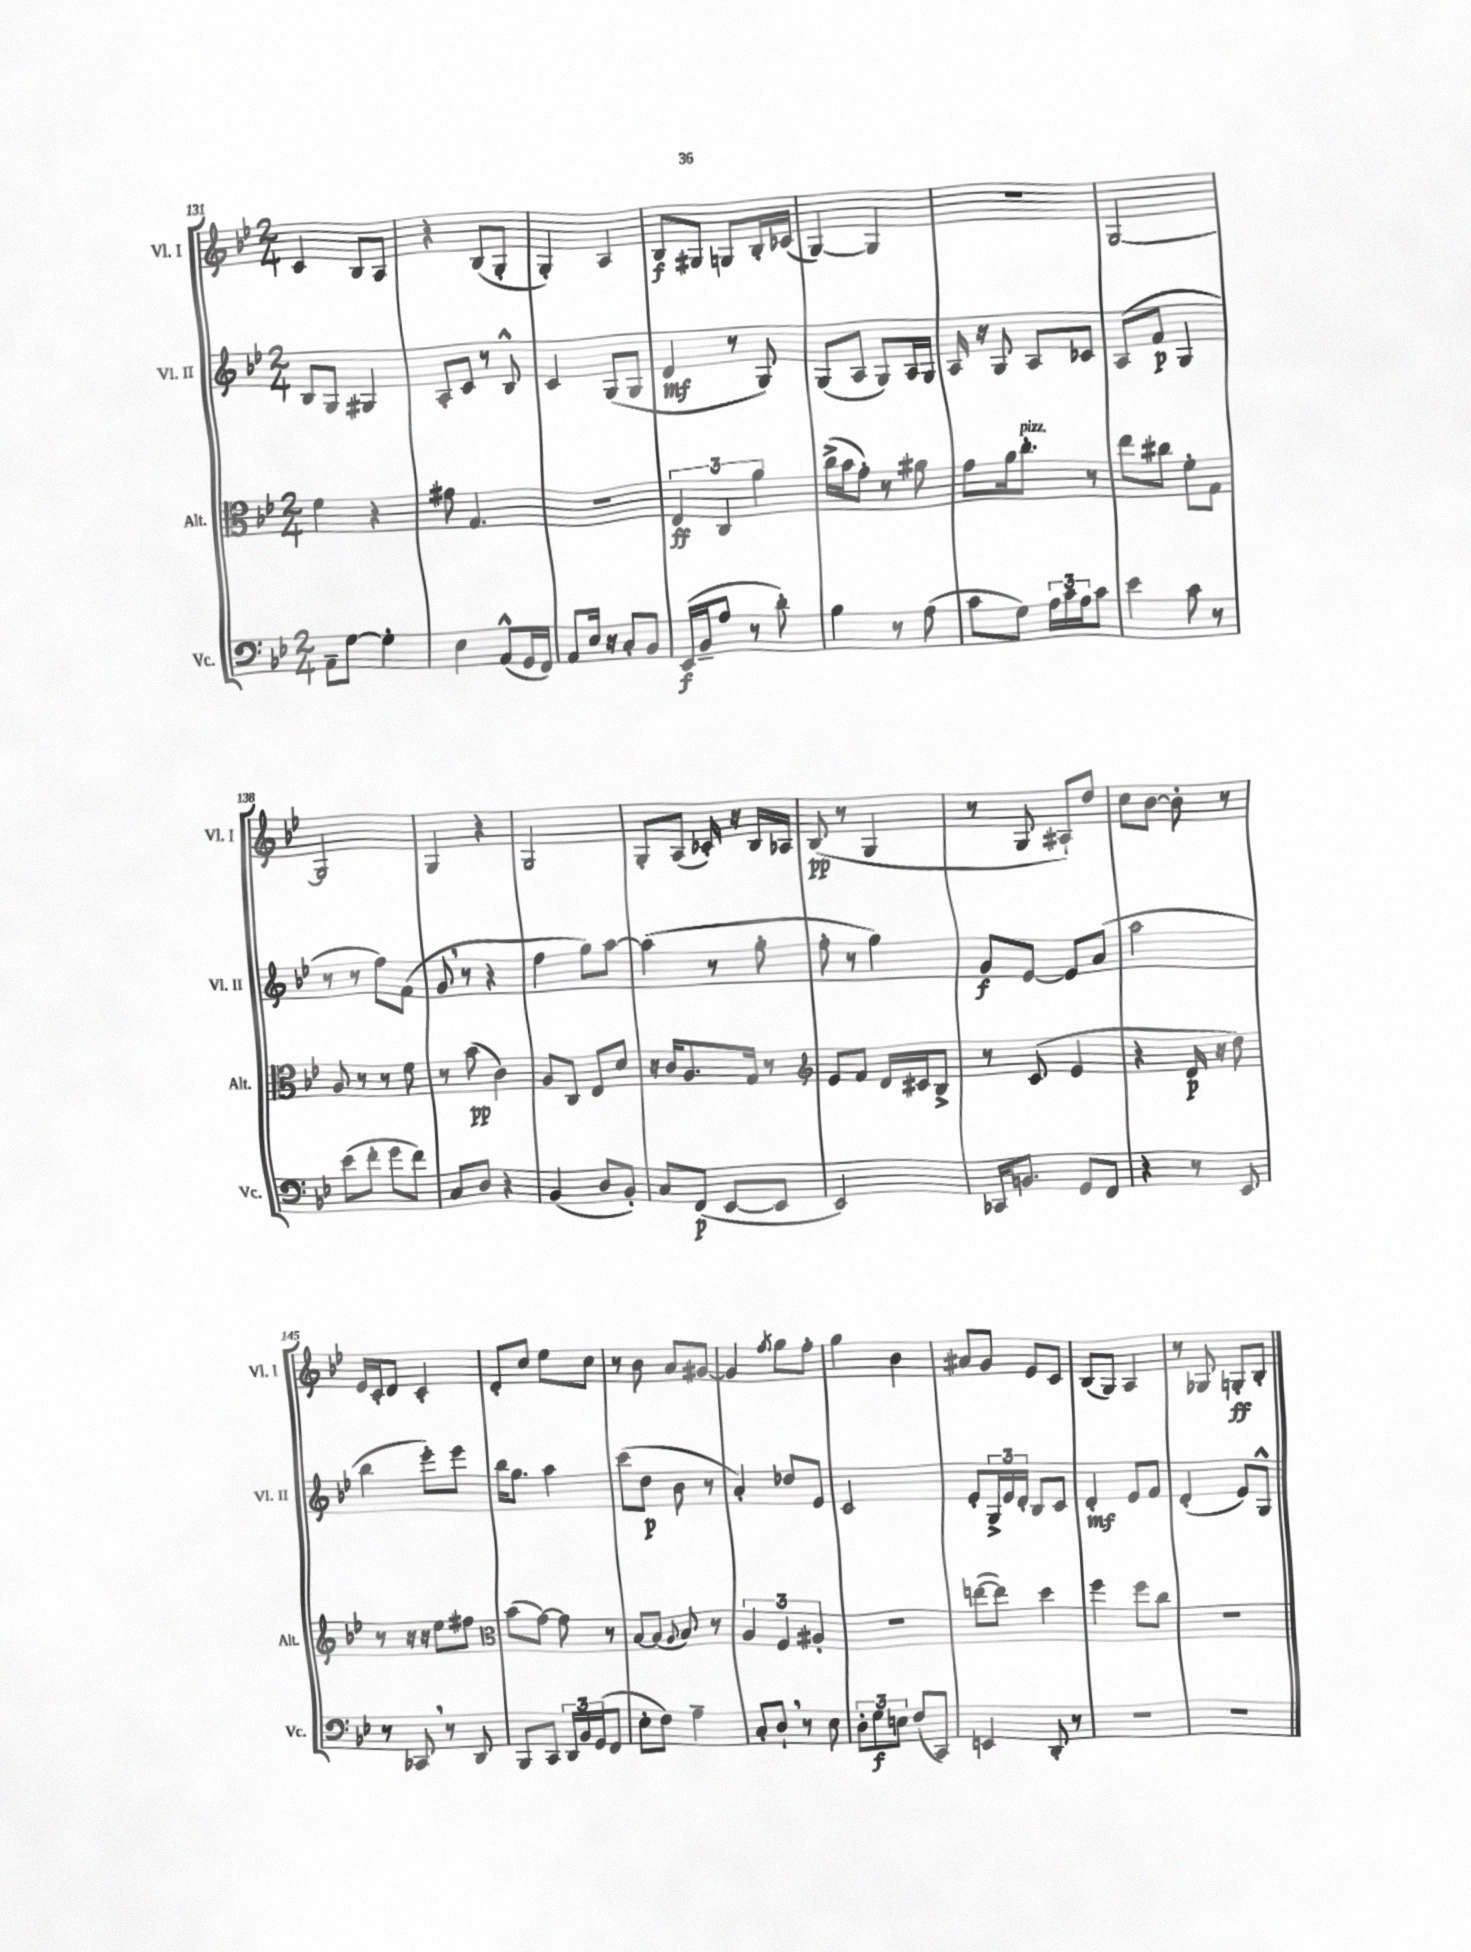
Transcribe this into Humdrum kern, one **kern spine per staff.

**kern	**dynam	**kern	**dynam	**kern	**dynam	**kern	**dynam
*part4	*part4	*part3	*part3	*part2	*part2	*part1	*part1
*staff4	*staff4	*staff3	*staff3	*staff2	*staff2	*staff1	*staff1
*I"Vc.	*	*I"Alt.	*	*I"Vl. II	*	*I"Vl. I	*
*I'Vc.	*	*I'Alt.	*	*I'Vl. II	*	*I'Vl. I	*
*clefF4	*	*clefC3	*	*clefG2	*	*clefG2	*
*k[b-e-]	*	*k[b-e-]	*	*k[b-e-]	*	*k[b-e-]	*
*M2/4	*	*M2/4	*	*M2/4	*	*M2/4	*
=131	=131	=131	=131	=131	=131	=131	=131
8AA~\L	.	4f\	.	8B-/L	.	4c/	.
[8G\J	.	.	.	8G/J	.	.	.
4G'\]	.	4r	.	4G#X/	.	8B-/L	.
.	.	.	.	.	.	8A/J	.
=132	=132	=132	=132	=132	=132	=132	=132
4E-\	.	8g#X\	.	8A'/L	.	4r	.
.	.	4.G/	.	8c/J	.	.	.
(8AA^^/L	.	.	.	8r	.	(8B-/L	.
16GG/L	.	.	.	8B-^^/	.	8G'/J	.
16FF/JJ)	.	.	.	.	.	.	.
=133	=133	=133	=133	=133	=133	=133	=133
8AA/L	.	2r	.	4c/	.	4G'/)	.
16E-/Jk	.	.	.	.	.	.	.
16r	.	.	.	.	.	.	.
8C'/L	.	.	.	(8G/L	.	4A/	.
8BB-/J	.	.	.	8G/J	.	.	.
=134	=134	=134	=134	=134	=134	=134	=134
(16EE-/LL	f	6E-/	ff	4d/	mf	8B-/L	f
16BB-~/J	.	.	.	.	.	.	.
8A/J	.	.	.	.	.	8G#X/J	.
.	.	6C/	.	.	.	.	.
8r	.	.	.	8r	.	8Gn/L	.
.	.	6a\	.	.	.	.	.
8d'\)	.	.	.	8G/)	.	16B-'/L	.
.	.	.	.	.	.	(16c-X/JJ	.
=135	=135	=135	=135	=135	=135	=135	=135
4B-\	.	(16cc^\LL	.	(8G/L	.	[4G/)	.
.	.	16b-\J	.	.	.	.	.
.	.	8g'\J)	.	8A/J	.	.	.
8r	.	8r	.	8G/L)	.	4G/]	.
(8A\	.	8a#X\	.	16A/L	.	.	.
.	.	.	.	16G/JJ	.	.	.
=136	=136	=136	=136	=136	=136	=136	=136
8c\L	.	8g\L	.	16A/	.	2r	.
.	.	.	.	16r	.	.	.
8G\J)	.	16a\k	.	8G/	.	.	.
!	!	!LO:TX:a:i:t=pizz.	!	!	!	!	!
.	.	8.cc'\J	.	.	.	.	.
24A\LL	.	.	.	8A/L	.	.	.
24c\	.	.	.	.	.	.	.
24A\J	.	.	.	.	.	.	.
8c\J	.	8r	.	8c-X/J	.	.	.
=137	=137	=137	=137	=137	=137	=137	=137
4e-\	.	8ee-\L	.	(8A/L	.	[2G/	.
.	.	8cc#X\J	.	8f/J	p	.	.
8c\	.	8f'\L	.	4G/	.	.	.
8r	.	8G\J	.	.	.	.	.
!!LO:LB:g=z
=138	=138	=138	=138	=138	=138	=138	=138
(8e-\L	.	8A/	.	8r	.	2G/]	.
8f'\J	.	8r	.	8r	.	.	.
8g\L	.	8r	.	8ff\L)	.	.	.
8f\J)	.	8f\	.	(8f\J	.	.	.
=139	=139	=139	=139	=139	=139	=139	=139
8C/L	.	8r	.	8g,/	.	4G/	.
8D/J	.	(8b-\	pp	8r	.	.	.
4r	.	4c\)	.	4r	.	4r	.
=140	=140	=140	=140	=140	=140	=140	=140
(4BB-/	.	8A/L	.	4ff\	.	2G/	.
.	.	8C/J	.	.	.	.	.
8D/L	.	8E-/L	.	8gg\L)	.	.	.
8BB-'/J)	.	8d/J	.	[8aa\J	.	.	.
=141	=141	=141	=141	=141	=141	=141	=141
8C/L	.	16r	.	(4aa\]	.	8G'/L	.
.	.	16c/KL	.	.	.	.	.
(8FF/J	p	8.A/	.	.	.	(8A/J	.
[8EE-/L	.	.	.	8r	.	16c-X'/)	.
.	.	16G/Jk	.	.	.	16r	.
8EE-/J]	.	8r	.	8gg'\	.	16B-/LL	.
.	.	.	.	.	.	16A-X/JJ	.
=142	=142	=142	=142	=142	=142	=142	=142
*	*	*clefG2	*	*	*	*	*
2EE-/)	.	8e-/L	.	8ff'\	.	(8B-/	pp
.	.	8f/J	.	8r	.	8r	.
.	.	16d/LL	.	4gg\)	.	4G/	.
.	.	16c#X/J	.	.	.	.	.
.	.	8B-^/J	.	.	.	.	.
=143	=143	=143	=143	=143	=143	=143	=143
16CC-X/KL	.	8r	.	8g/L	f	8r	.
8.BBn/J	.	.	.	.	.	.	.
.	.	(8c/	.	[8e-/J	.	8G/	.
8GG/L	.	4e-/	.	8e-/L]	.	8A#X`/L)	.
8FF/J	.	.	.	(8a/J	.	8dd/J	.
=144	=144	=144	=144	=144	=144	=144	=144
4r	.	4r	.	2aa\	.	8cc\L	.
.	.	.	.	.	.	[8b-\J	.
8r	.	16d/	p	.	.	8b-'\]	.
.	.	16r	.	.	.	.	.
8EE-/	.	8dd\)	.	.	.	8r	.
!!LO:LB:g=z
=145	=145	=145	=145	=145	=145	=145	=145
8r	.	8r	.	4bb-\	.	16e-/LL	.
.	.	.	.	.	.	16c'/J	.
8CC-X,/	.	16r	.	.	.	8d/J	.
.	.	16r	.	.	.	.	.
8r	.	8ee-\L	.	8eee-'\L)	.	4c'/	.
8DD/	.	8ff#X\J	.	8eee-\J	.	.	.
=146	=146	=146	=146	=146	=146	=146	=146
*	*	*clefC3	*	*	*	*	*
8BBB-/L	.	(8b-\L	.	16bb-\KL	.	8d'/L	.
.	.	.	.	8.gg\J	.	.	.
8CC/J	.	[8g\J)	.	.	.	8cc/J	.
24DD/LL	.	8g\]	.	4aa\	.	8ee-\L	.
24BB-/	.	.	.	.	.	.	.
(24GG/J	.	.	.	.	.	.	.
8FF/J	.	8r	.	.	.	8cc\J	.
=147	=147	=147	=147	=147	=147	=147	=147
8E-'\L	.	[8B-/L	.	(8ccc\L	.	8r	.
8F\J)	.	(8B-/J]	.	8dd\J	p	8b-\	.
.	.	8qqA/	.	.	.	.	.
4A~\	.	8B-/)	.	8b-\	.	8a/L	.
.	.	8r	.	8r	.	[8g#X/J	.
=148	=148	=148	=148	=148	=148	=148	=148
8C'/L	.	6A/	.	4a'/)	.	4g#/]	.
8D`,/J	.	.	.	.	.	.	.
.	.	6F/	.	.	.	.	.
.	.	.	.	.	.	8qff/	.
8r	.	.	.	8dd-X/L	.	8gg\L	.
.	.	6A#X'/	.	.	.	.	.
8E-\	.	.	.	8e-/J	.	8ff'\J	.
=149	=149	=149	=149	=149	=149	=149	=149
12D'\L	.	2r	.	2c/	.	4gg\	.
12G\	f	.	.	.	.	.	.
12En\J	.	.	.	.	.	.	.
(8F/L	.	.	.	.	.	4b-\	.
8CC/J)	.	.	.	.	.	.	.
=150	=150	=150	=150	=150	=150	=150	=150
4EEn/	.	([8een\L	.	8e-'/L	.	8a#X/L	.
.	.	8ee\J])	.	24G^/L	.	8g/J	.
.	.	.	.	24e-/	.	.	.
.	.	.	.	24d'/JJ	.	.	.
8DD'/	.	4dd\	.	8B-/L	.	8e-/L	.
8r	.	.	.	8c/J	.	8c/J	.
=151	=151	=151	=151	=151	=151	=151	=151
2r	.	4ff\	.	4d'/	mf	(8B-/L	.
.	.	.	.	.	.	8G/J)	.
.	.	8ff\L	.	8e-/L	.	4A/	.
.	.	8cc\J	.	8f/J	.	.	.
=152	=152	=152	=152	=152	=152	=152	=152
2r	.	2r	.	(4d'/	.	8r	.
.	.	.	.	.	.	8G-X/	.
.	.	.	.	8e-/L)	.	8Gn'/L	ff
.	.	.	.	8G^^/J	.	8B-'/J	.
==	==	==	==	==	==	==	==
*-	*-	*-	*-	*-	*-	*-	*-
